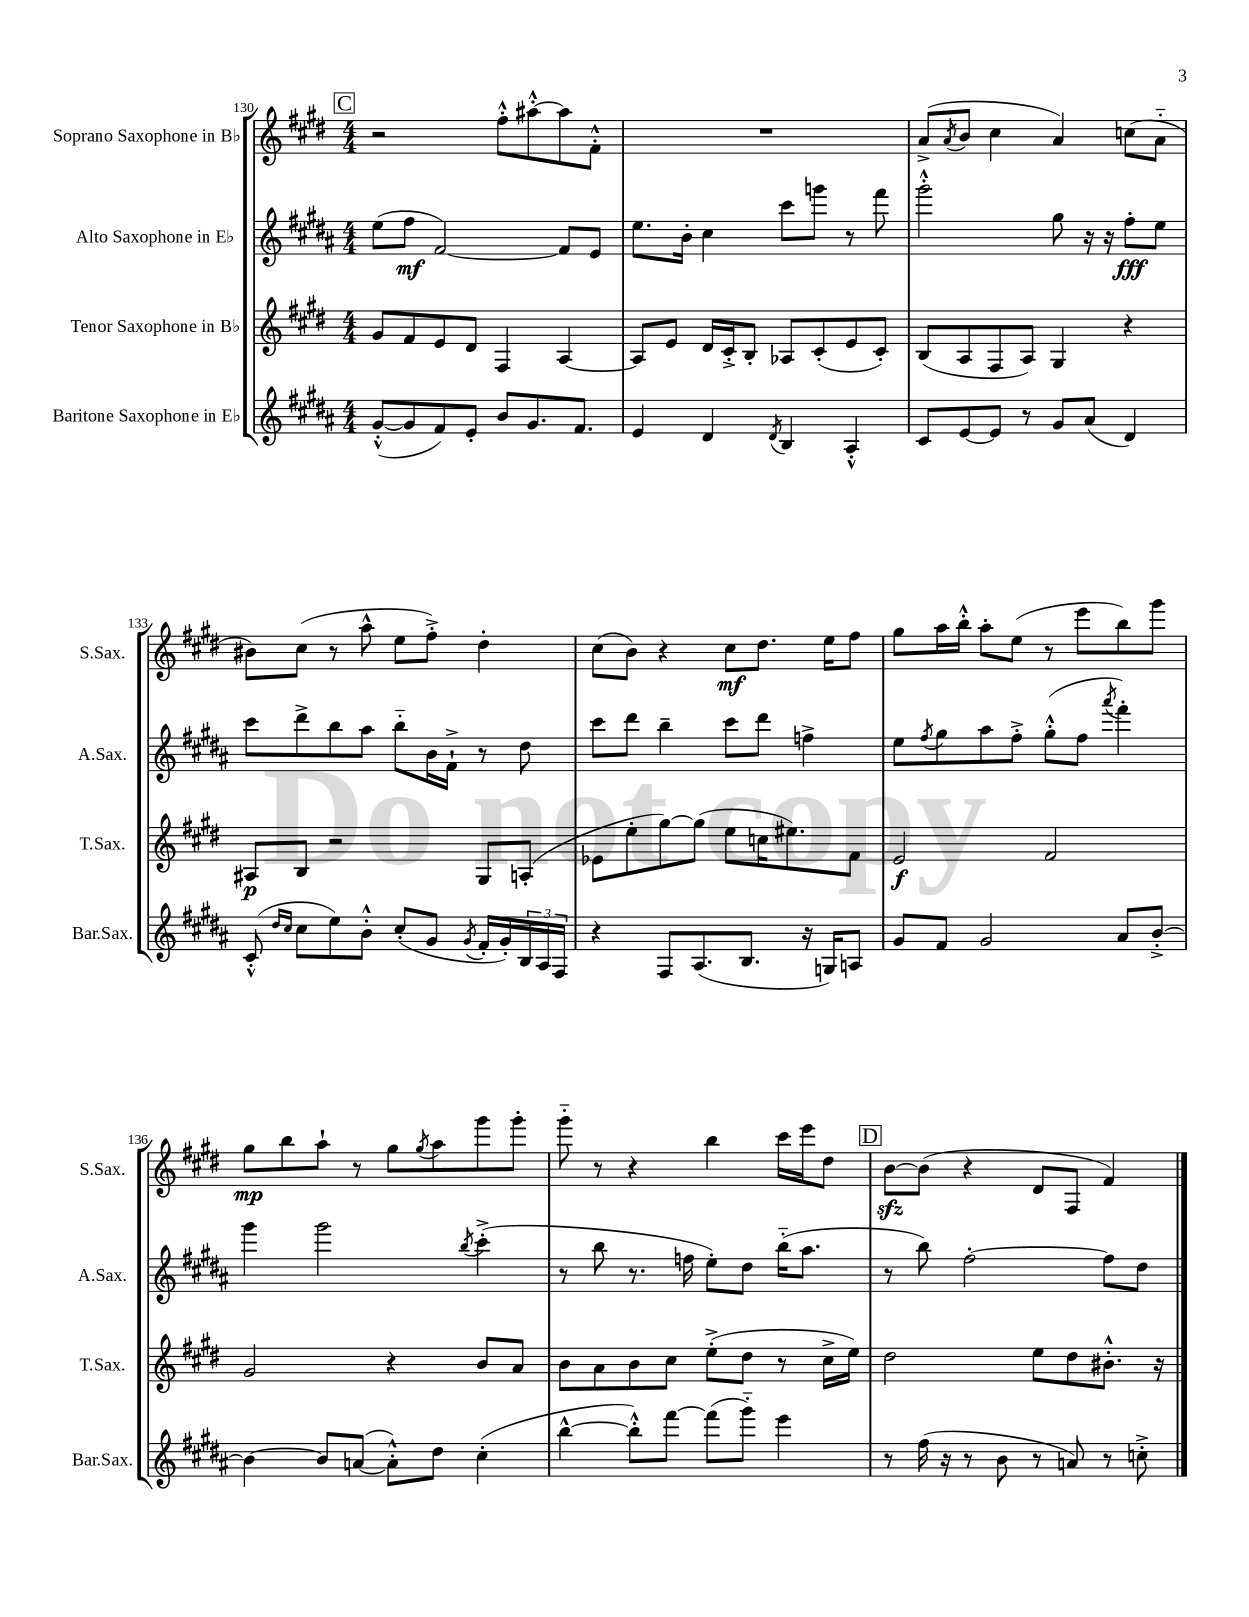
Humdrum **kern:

**kern	**kern	**dynam	**kern	**dynam	**kern	**dynam
*part4	*part3	*part3	*part2	*part2	*part1	*part1
*staff4	*staff3	*staff3	*staff2	*staff2	*staff1	*staff1
*I"Baritone Saxophone in E♭	*I"Tenor Saxophone in B♭	*	*I"Alto Saxophone in E♭	*	*I"Soprano Saxophone in B♭	*
*I'Bar.Sax.	*I'T.Sax.	*	*I'A.Sax.	*	*I'S.Sax.	*
*clefG2	*clefG2	*	*clefG2	*	*clefG2	*
*k[f#c#g#d#a#]	*k[f#c#g#d#]	*	*k[f#c#g#d#a#]	*	*k[f#c#g#d#]	*
*M4/4	*M4/4	*	*M4/4	*	*M4/4	*
!!LO:REH:place=s1:t=C
=130	=130	=130	=130	=130	=130	=130
([8g#'^^/L	8g#/L	.	(8ee\L	.	2r	.
8g#/]	8f#/	.	8ff#\J	mf	.	.
8f#/)	8e/	.	[2f#/)	.	.	.
8e'/J	8d#/J	.	.	.	.	.
8b/L	4F#/	.	.	.	8ff#'^^\L	.
8.g#/	.	.	.	.	[8aa#X'^^\	.
.	[4A/	.	8f#/L]	.	8aa#\]	.
8.f#/J	.	.	.	.	.	.
.	.	.	8e/J	.	8f#'^^\J	.
=131	=131	=131	=131	=131	=131	=131
4e/	8A/L]	.	8.ee\L	.	1r	.
.	8e/J	.	.	.	.	.
.	.	.	16b'\Jk	.	.	.
4d#/	16d#/LL	.	4cc#\	.	.	.
.	16c#'^/J	.	.	.	.	.
.	8B'/J	.	.	.	.	.
8qd#/	.	.	.	.	.	.
4B/	8A-X/L	.	8ccc#\L	.	.	.
.	(8c#'/	.	8gggn\J	.	.	.
4A#'^^/	8e/	.	8r	.	.	.
.	8c#'/J)	.	8fff#\	.	.	.
=132	=132	=132	=132	=132	=132	=132
8c#/L	(8B/L	.	2ggg#'^^\	.	(8a^/L	.
.	.	.	.	.	8qa/	.
[8e/	8A/	.	.	.	8b/J	.
8e/J]	8F#/	.	.	.	4cc#\	.
8r	8A/J)	.	.	.	.	.
8g#/L	4G#/	.	8gg#\	.	4a/)	.
(8a#/J	.	.	16r	.	.	.
.	.	.	16r	.	.	.
4d#/)	4r	.	8ff#'\L	fff	(8ccn\L	.
.	.	.	8ee\J	.	8a\J	.
!!LO:LB:g=z
=133	=133	=133	=133	=133	=133	=133
(8c#'^^/	8A#X/L	p	8ccc#\L	.	8b#X\L)	.
16qqdd#/LL	.	.	.	.	.	.
16qqcc#/JJ	.	.	.	.	.	.
8cc#\L	8B/J	.	8ddd#^\	.	(8cc#\J	.
8ee\)	2r	.	8bb\	.	8r	.
8b'^^\J	.	.	8aa#\J	.	8aa^^\	.
(8cc#'/L	.	.	8bb\L	.	8ee\L	.
8g#/J	.	.	16b\L	.	8ff#'^\J)	.
.	.	.	16f#`^\JJ	.	.	.
8qg#/	.	.	.	.	.	.
16f#'/LL	8G#/L	.	8r	.	4dd#'\	.
16g#'/)	.	.	.	.	.	.
24B/	(8An'/J	.	8dd#\	.	.	.
24A#/	.	.	.	.	.	.
24F#/JJ	.	.	.	.	.	.
=134	=134	=134	=134	=134	=134	=134
4r	8e-X\L	.	8ccc#\L	.	(8cc#\L	.
.	8ee'\	.	8ddd#\J	.	8b\J)	.
8F#/L	[8gg#\)	.	4bb~\	.	4r	.
(8.A#/	(8gg#\J]	.	.	.	.	.
.	8ee\L	.	8ccc#\L	.	8cc#\L	mf
8.B/J	.	.	.	.	.	.
.	16ccn\K	.	8ddd#\J	.	8.dd#\J	.
.	8.ee#X\)	.	.	.	.	.
16r	.	.	4ffn^\	.	.	.
16Gn/KL)	.	.	.	.	16ee\KL	.
8An/J	8f#\J	.	.	.	8ff#\J	.
=135	=135	=135	=135	=135	=135	=135
8g#/L	2e/	f	8ee\L	.	8gg#\L	.
.	.	.	8qff#/	.	.	.
8f#/J	.	.	8gg#\	.	16aa\L	.
.	.	.	.	.	16bb'^^\JJ	.
2g#/	.	.	8aa#\	.	8aa'\L	.
.	.	.	8ff#'^\J	.	(8ee\J	.
.	2f#/	.	(8gg#'^^\L	.	8r	.
.	.	.	8ff#\J	.	8eee\L	.
.	.	.	8qaaa#/	.	.	.
8a#/L	.	.	4fff#'\)	.	8bb\)	.
[8b'^/J	.	.	.	.	8ggg#\J	.
!!LO:LB:g=z
=136	=136	=136	=136	=136	=136	=136
4b\_	2g#/	.	4ggg#\	.	8gg#\L	mp
.	.	.	.	.	8bb\	.
8b/L]	.	.	2ggg#\	.	8aa`\J	.
([8an/J	.	.	.	.	8r	.
8a'^^\L])	4r	.	.	.	8gg#\L	.
.	.	.	.	.	8qgg#/	.
8dd#\J	.	.	.	.	8aa\	.
.	.	.	8qbb/	.	.	.
(4cc#'\	8b/L	.	(4ccc#'^\	.	8ggg#\	.
.	8a/J	.	.	.	8ggg#'\J	.
=137	=137	=137	=137	=137	=137	=137
[4bb^^\	8b\L	.	8r	.	8ggg#\	.
.	8a\	.	8bb\	.	8r	.
8bb'^^\L])	8b\	.	8.r	.	4r	.
[8fff#\J	8cc#\J	.	.	.	.	.
.	.	.	16ffn\	.	.	.
(8fff#\L]	(8ee'^\L	.	8ee'\L)	.	4bb\	.
8ggg#\J)	8dd#\J	.	8dd#\J	.	.	.
4eee\	8r	.	(16bb\KL	.	16ccc#\LL	.
.	.	.	8.aa#\J	.	16eee\J	.
.	16cc#^\LL	.	.	.	8dd#\J	.
.	16ee\JJ)	.	.	.	.	.
!!LO:REH:place=s1:t=D
=138	=138	=138	=138	=138	=138	=138
8r	2dd#\	.	8r	.	[8bzz\L	.
(16ff#\	.	.	8bb\)	.	(8b\J]	.
16r	.	.	.	.	.	.
8r	.	.	[2ff#'\	.	4r	.
8b\	.	.	.	.	.	.
8r	8ee\L	.	.	.	8d#/L	.
8an/)	8dd#\	.	.	.	8F#/J	.
8r	8.b#X'^^\J	.	8ff#\L]	.	4f#/)	.
8ccn'^\	.	.	8dd#\J	.	.	.
.	16r	.	.	.	.	.
==	==	==	==	==	==	==
*-	*-	*-	*-	*-	*-	*-
